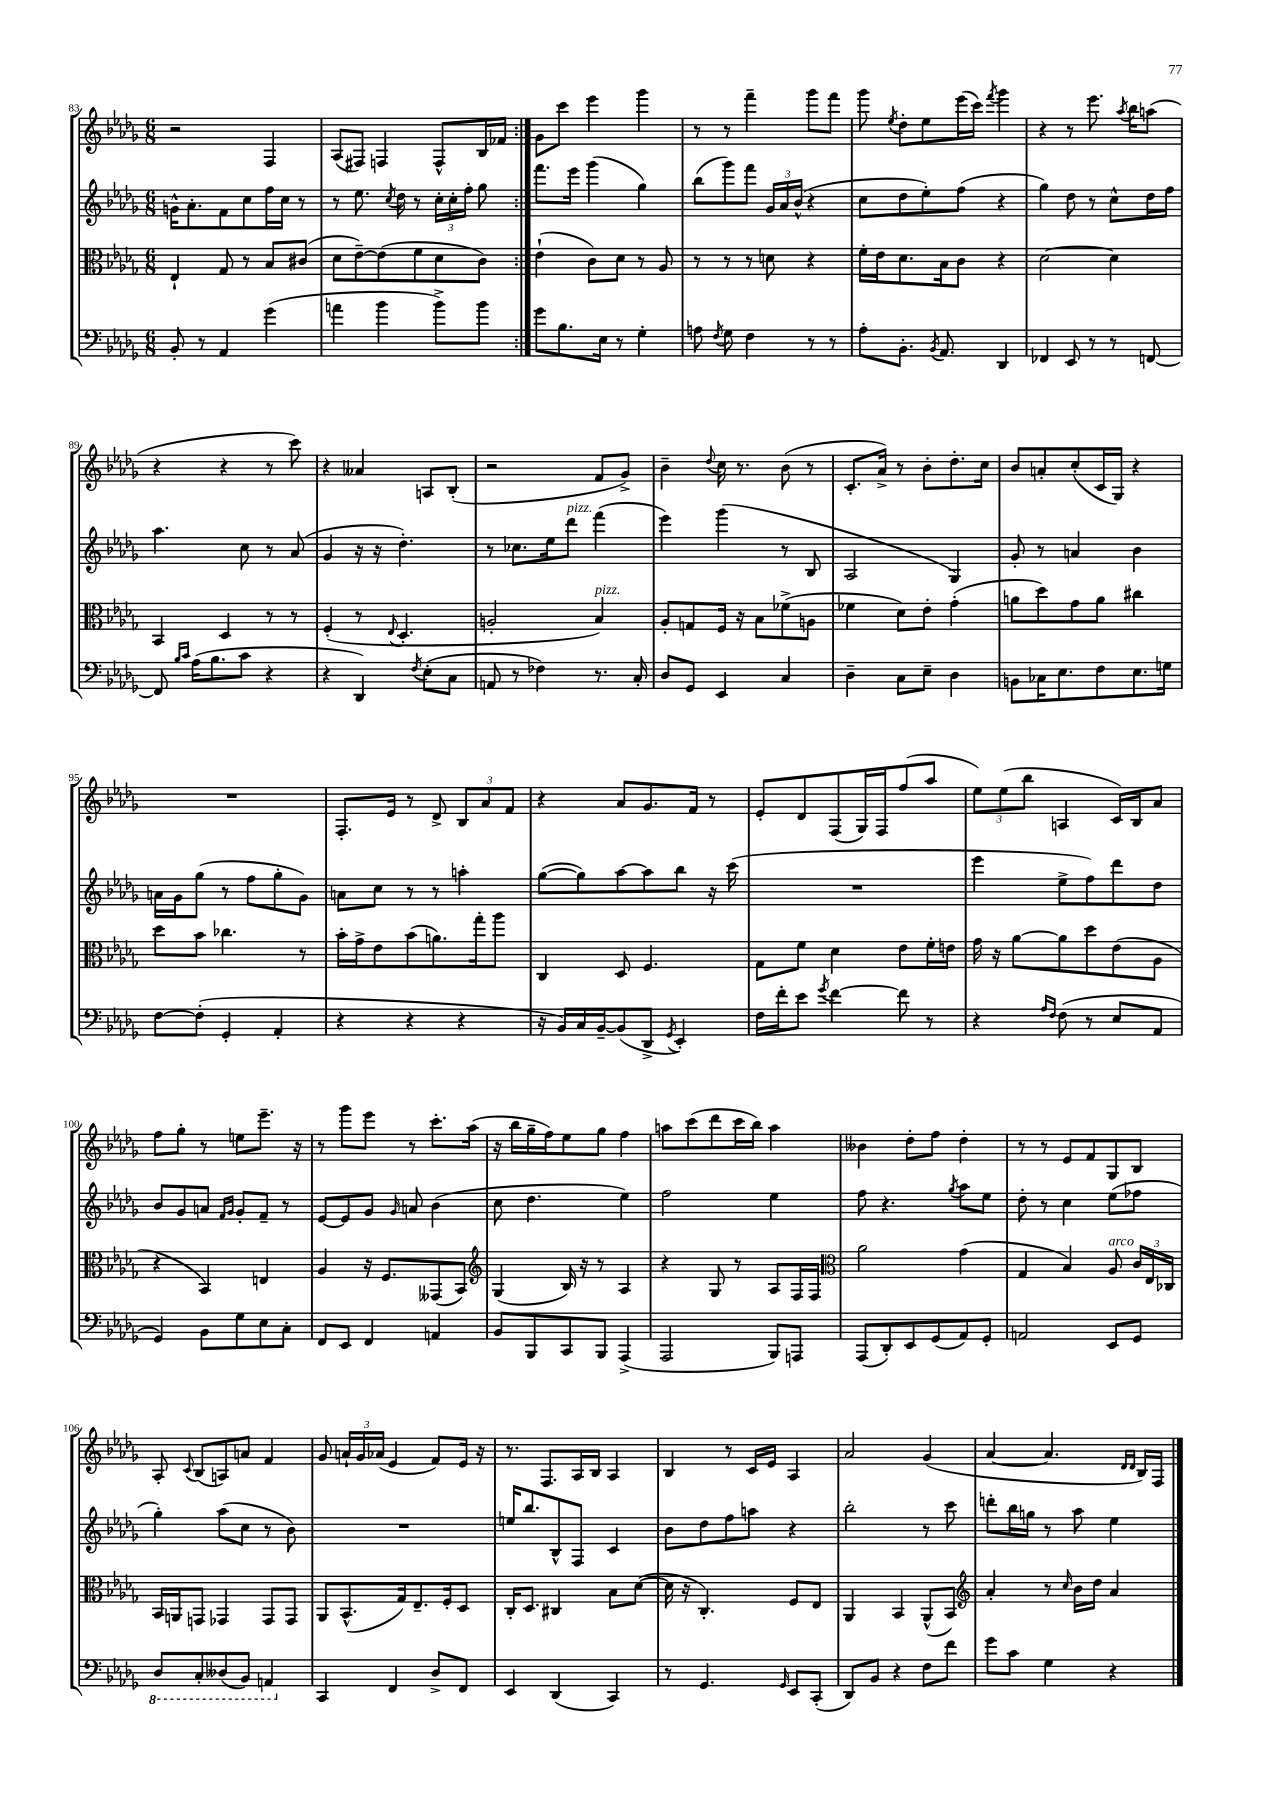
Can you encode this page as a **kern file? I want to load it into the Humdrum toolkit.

**kern	**kern	**kern	**kern
*part4	*part3	*part2	*part1
*staff4	*staff3	*staff2	*staff1
*clefF4	*clefC3	*clefG2	*clefG2
*k[b-e-a-d-g-]	*k[b-e-a-d-g-]	*k[b-e-a-d-g-]	*k[b-e-a-d-g-]
*M6/8	*M6/8	*M6/8	*M6/8
=83	=83	=83	=83
8BB-'/	4E-`/	16gn^^\KL	2r
.	.	8.a-'\	.
8r	.	.	.
4AA-/	8G-/	8f\	.
.	8r	8cc\	.
(4g-\	8B-/L	16ff\L	4F/
.	.	16cc\JJ	.
.	(8c#X/J	8r	.
=84	=84	=84	=84
4an\	8d-\L	8r	(8A-/L
.	[8e-~\)	8.ee-\	8F#X/J)
4b-\	(8e-\]	.	4Fn/
.	.	8qcc/	.
.	.	16dd-\	.
.	8f\	8r	.
8b-^\L)	8d-\	24cc'\LL	8F^^/L
.	.	24cc'\	.
.	.	24ff'\JJ	.
8b-\J	8c\J)	8gg-\	16B-/L
.	.	.	16f-X/JJ
=85:|!	=85:|!	=85:|!	=85:|!
8g-\L	(4e-`\	8.fff\L	8g-\L
8.B-\	.	.	8ccc\J
.	.	16eee-\Jk	.
.	8c\L)	(4ggg-\	4eee-\
16E-\Jk	.	.	.
8r	8d-\J	.	.
4G-'\	8r	4gg-\)	4ggg-\
.	8A-/	.	.
=86	=86	=86	=86
8An\	8r	(8bb-\L	8r
8qF/	.	.	.
8G-\	8r	8ggg-\)	8r
4F\	8r	8fff\J	4fff~\
.	8dn\	24g-/LL	.
.	.	24a-/	.
.	.	(24b-^^/JJ	.
8r	4r	4r	8ggg-\L
8r	.	.	8fff\J
=87	=87	=87	=87
8A-'\L	16f'\LL	8cc\L	8ggg-\
.	16e-\J	.	.
.	.	.	8qee-/
8.BB-'\J	8.d-\	8dd-\	8dd-'\L
.	.	8ee-'\)	8ee-\
8qBB-/	.	.	.
8.AA-/	16B-\k	.	.
.	8c\J	(8ff\J	(16eee-\L
.	.	.	16ccc\JJ)
.	.	.	8qfff/
4DD-/	4r	4r	4ggg-\
=88	=88	=88	=88
4FF-X/	[2d-\	4gg-\)	4r
8EE-/	.	8dd-\	8r
8r	.	8r	8.eee-\
8r	4d-\]	8cc^^\L	.
.	.	.	8qaa-/
.	.	.	16bb-\KL
[8FFn/	.	16dd-\L	(8aan\J
.	.	16ff\JJ	.
!!LO:LB:g=z
=89	=89	=89	=89
8FF/]	4BB-/	4.aa-\	4r
16qqB-/LL	.	.	.
16qqc/JJ	.	.	.
(16A-\KL	.	.	.
8.B-\	.	.	.
.	4D-/	.	4r
8c\J	.	8cc\	.
4r	8r	8r	8r
.	8r	(8a-/	8ccc\)
=90	=90	=90	=90
4r	(4F'/	4g-/	4r
4DD-/)	8r	16r	4a--X/
.	.	16r	.
.	8qqE-/	.	.
.	4.D-'/	4.dd-'\)	.
8qF/	.	.	.
(8E-'\L	.	.	8An/L
8C\J	.	.	(8B-'/J
=91	=91	=91	=91
8AAn/	2An'/	8r	2r
8r	.	8.cc-X\L	.
4F-X\)	.	.	.
.	.	16ee-\k	.
!	!	!LO:TX:a:i:t=pizz.	!
.	.	8ddd-\J	.
!	!LO:TX:a:i:t=pizz.	!	!
8.r	4B-/)	(4fff\	8f/L
.	.	.	8g-^/J)
16C'/	.	.	.
=92	=92	=92	=92
8D-/L	8A-'/L	4eee-\)	4b-~\
8GG-/J	8Gn/	.	.
.	.	.	8qqdd-/
4EE-/	16F/Jk	(4ggg-\	16cc\
.	16r	.	8.r
.	8B-\L	.	.
4C/	(8f-X^\	8r	(8b-\
.	8An\J	8B-/	8r
=93	=93	=93	=93
4D-~\	4f-X\	2A-/	8.c'/L
.	.	.	16a-^/Jk)
8C\L	8d-\L)	.	8r
8E-~\J	8e-'\J	.	8b-'\L
4D-\	(4g-'\	4G-/)	8.dd-'\
.	.	.	16cc\Jk
=94	=94	=94	=94
8BBn\L	8an\L	8g-'/	8b-/L
16C-X\K	8dd-\)	8r	8an'/
8.E-\	.	.	.
.	8g-\	4an/	(8cc'/
8F\	8a\J	.	16c/L
.	.	.	16G-/JJ)
8.E-\	4cc#X\	4b-\	4r
16Gn\Jk	.	.	.
!!LO:LB:g=z
=95	=95	=95	=95
[8F\L	8dd-\L	16an\LL	2.r
.	.	16g-\J	.
(8F'\J]	8b-\J	(8gg-\J	.
4GG-'/	4.cc-X\	8r	.
.	.	8ff\L	.
4AA-'/	.	8gg-'\	.
.	8r	8g-\J)	.
=96	=96	=96	=96
4r	16b-'\LL	8an\L	8.F'/L
.	16g-^\J	.	.
.	8e-\	8cc\J	.
.	.	.	16e-/Jk
4r	(8b-\	8r	8r
.	8.an\)	8r	8d-^/
4r	.	4aan'\	12B-/L
.	16gg-'\k	.	.
.	.	.	12a-/
.	8aa-\J	.	.
.	.	.	12f/J
=97	=97	=97	=97
16r	4C/	([8gg-\L	4r
16BB-/LL)	.	.	.
16C/	.	8gg-\])	.
[16BB-~/J	.	.	.
(8BB-/]	8D-/	[8aa-\	8a-/L
8DD-^/J	4.F/	8aa-\]	8.g-/
8qGG-/	.	.	.
4EE-'/)	.	8bb-\J	.
.	.	.	16f/Jk
.	.	16r	8r
.	.	(16ccc\	.
=98	=98	=98	=98
16F\LL	8G-\L	2.r	8e-'/L
16f'\J	.	.	.
8e-\J	8f\J	.	8d-/
8qg-/	.	.	.
[4f\	4d-\	.	(8F/
.	.	.	16G-/L)
.	.	.	16F/J
8f\]	8e-\L	.	(8ff/
8r	16f'\L	.	8aa-/J
.	16en\JJ	.	.
=99	=99	=99	=99
4r	16g-\	4eee-\	12ee-\L)
.	16r	.	.
.	.	.	(12ee-\
.	[8a-\L	.	.
.	.	.	12bb-\J
16qqA-/LL	.	.	.
16qqF/JJ	.	.	.
(8F\	8a-\]	8ee-^\L	4An/
8r	8dd-\	8ff\)	.
8E-/L	(8e-\	8ddd-\	16c/LL)
.	.	.	16B-/J
8AA-/J	8A-\J	8dd-\J	8a-/J
!!LO:LB:g=z
=100	=100	=100	=100
4GG-/)	4r	8b-/L	8ff\L
.	.	8g-/	8gg-'\J
8BB-\L	4BB-/)	8an/J	8r
.	.	16qqf/LL	.
.	.	16qqg-/JJ	.
8G-\	.	8g-'/L	8een\L
8E-\	4En/	8f~/J	8.eee-~\J
8C'\J	.	8r	.
.	.	.	16r
=101	=101	=101	=101
8FF/L	4A-/	[8e-/L	8r
8EE-/J	.	8e-/]	8ggg-\L
4FF/	16r	8g-/J	8eee-\J
.	8.F/L	.	.
.	.	16qqg-/	.
.	.	8an/	8r
4AAn/	(8GG--X/	(4b-\	8.ccc'\L
.	8BB-/J)	.	.
.	.	.	(16aa-\Jk
=102	=102	=102	=102
*	*clefG2	*	*
8BB-/L	(4G-/	8cc\	16r
.	.	.	16bb-\LL
8BBB-/	.	4.dd-\	16gg-~\
.	.	.	16ff\J)
8CC/	16B-/)	.	8ee-\
.	16r	.	.
8BBB-/J	8r	.	8gg-\J
(4AAA-^/	4A-/	4ee-\)	4ff\
=103	=103	=103	=103
2AAA-/	4r	2ff\	8aan\L
.	.	.	(8ccc\
.	8G-/	.	8ddd-\
.	8r	.	16ccc\L
.	.	.	16bb-\JJ)
8BBB-/L)	8A-/L	4ee-\	4aa\
8AAAn/J	16F/L	.	.
.	16F/JJ	.	.
=104	=104	=104	=104
*	*clefC3	*	*
(8AAA-/L	2a-\	8ff\	4b--X\
8DD-'/)	.	4.r	.
8EE-/	.	.	8dd-'\L
(8GG-/	.	.	8ff\J
.	.	8qgg-/	.
8AA-/)	(4g-\	8aa-\L	4dd-'\
8GG-'/J	.	8ee-\J	.
=105	=105	=105	=105
2AAn/	4G-/	8dd-'\	8r
.	.	8r	8r
.	4B-/)	4cc\	8e-/L
.	.	.	8f/
!	!LO:TX:a:i:t=arco	!	!
8EE-/L	8A-/	(8ee-\L	8G-/
8GG-/J	24c/LL	8ff-X\J	8B-/J
.	24E-/	.	.
.	24C-X/JJ	.	.
!!LO:LB:g=z
=106	=106	=106	=106
*8ba	*	*	*
8DD-/L	16BB-/LL	4gg-'\)	8A-'/
.	16AAn/J	.	.
.	.	.	8qqc/
8CC'/	8GGn/J	.	(8B-/L
(8DD--X/	4GG-X/	(8aa-\L	8An/)
8BBB-/J)	.	8cc\J	8an/J
4AAAn/	8GG-/L	8r	4f/
.	8GG-/J	8b-\)	.
=107	=107	=107	=107
*X8ba	*	*	*
4CC/	8AA-/L	2.r	8g-/
.	(8.BB-^^/	.	24an`/LL
.	.	.	24g-/
.	.	.	(24a-X/JJ
4FF/	.	.	4e-/
.	16G-/k)	.	.
.	8.E-~/	.	.
8D-^/L	.	.	8f/L)
.	16F'/k	.	.
8FF/J	8D-/J	.	16e-/Jk
.	.	.	16r
=108	=108	=108	=108
4EE-/	16C'/KL	16een/KL	8.r
.	8.D-/J	8.bb-/	.
.	.	.	8.F/L
(4DD-/	4C#X/	8B-^^/	.
.	.	8F/J	16A-/L
.	.	.	16B-/JJ
4CC/)	8B-\L	4c/	4A-/
.	([8d-\J	.	.
=109	=109	=109	=109
8r	16d-\]	8b-\L	4B-/
.	16r	.	.
4.GG-/	4.C'/)	8dd-\	.
.	.	8ff\	8r
.	.	8aan\J	16c/LL
.	.	.	16e-/JJ
16qqGG-/	.	.	.
8EE-/L	8F/L	4r	4A-/
(8CC'/J	8E-/J	.	.
=110	=110	=110	=110
8DD-/L)	4AA-/	2bb-'\	2a-/
8BB-/J	.	.	.
4r	4BB-/	.	.
8F\L	(8AA-^^/L	8r	(4g-/
8f\J	8BB-/J)	8ccc\	.
=111	=111	=111	=111
*	*clefG2	*	*
8g-\L	4a-'/	8dddn'\L	[4a-/
8c\J	.	16bb-\L	.
.	.	16ggn\JJ	.
4G-\	8r	8r	4.a-/]
.	16qqcc/	.	.
.	16b-\LL	8aa-\	.
.	16dd-\JJ	.	.
4r	4a-/	4ee-\	.
.	.	.	16qqd-/LL
.	.	.	16qqd-/JJ
.	.	.	16B-/LL)
.	.	.	16F/JJ
==	==	==	==
*-	*-	*-	*-
